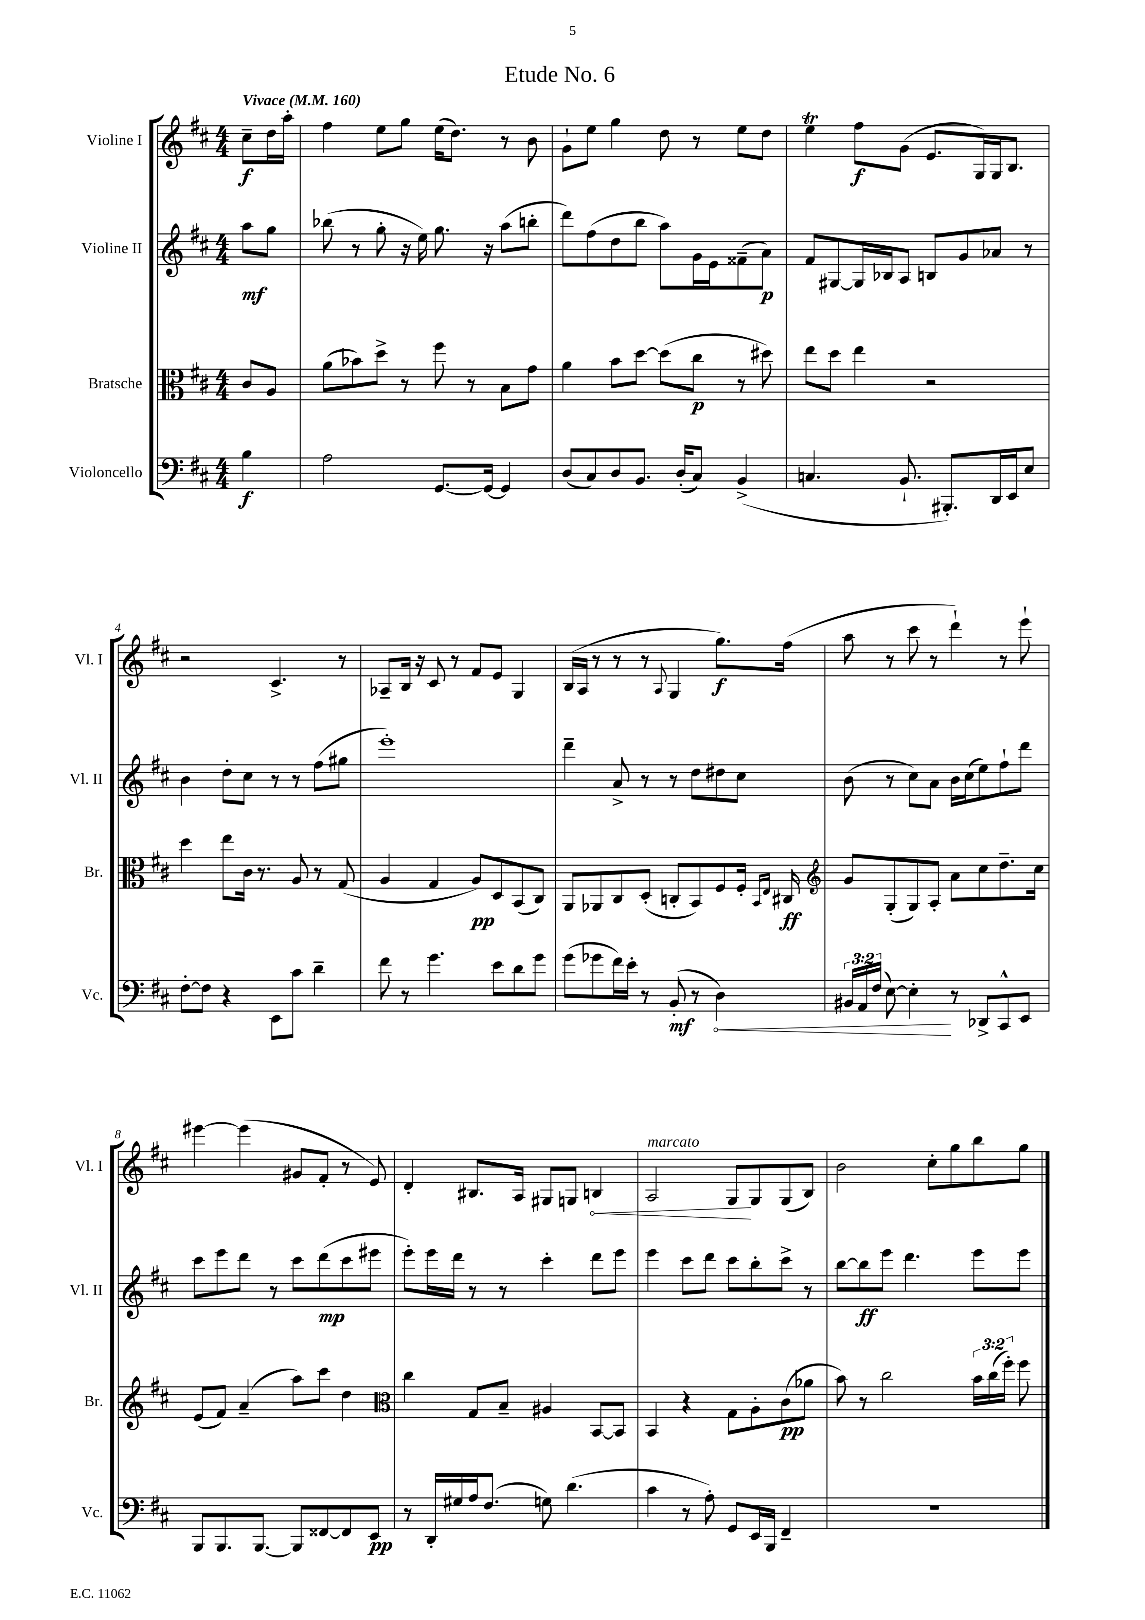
\header { title = "Etude No. 6" }
<<
\new StaffGroup <<
\new Staff = "s0" \with { instrumentName = "Violine I" shortInstrumentName = "Vl. I" } {
    \clef treble \key d \major \numericTimeSignature \time 4/4 \partial 4 \tempo "Vivace" 4 = 160
    \autoBeamOff cis''8[--\f d''16 a''16]-. |
    fis''4 e''8[ g''8] e''16[( d''8.]) r8 b'8 |
    g'8[-! e''8] g''4 d''8 r8 e''8[ d''8] |
    e''4\trill fis''8[\f g'8]( e'8.[ g16) g16 b8.] |
    r2 cis'4.-> r8 |
    aes8[-- b16] r16 cis'8 r8 fis'8[ e'8] g4 |
    b16[( a16] r8 r8 r8 \appoggiatura { a8 } g4 g''8.[\f) fis''16]( |
    a''8 r8 cis'''8 r8 d'''4-!) r8 e'''8-! |
    eis'''4~ eis'''4( gis'8[ fis'8]-. r8 e'8) |
    d'4-. bis8.[ a16] gis8[ g8] \once \override Hairpin.circled-tip = ##t b4\< |
    a2^\markup { \italic "marcato" } g8[\! g8 g8( b8]) |
    b'2 cis''8[-. g''8 b''8 g''8] \bar "|." |
}
\new Staff = "s1" \with { instrumentName = "Violine II" shortInstrumentName = "Vl. II" } {
    \clef treble \key d \major \numericTimeSignature \time 4/4 \partial 4
    \autoBeamOff a''8[\mf g''8] |
    bes''8( r8 g''8-. r16 e''16) g''8. r16 a''8[( b''8]-. |
    d'''8[) fis''8( d''8 b''8] a''8[) g'16 e'16 fisis'8--( a'8]\p) |
    fis'8[ gis8~ gis16 bes16 a8] b8[ g'8 aes'8] r8 |
    b'4 d''8[-. cis''8] r8 r8 fis''8[( gis''8] |
    e'''1-.) |
    d'''4-- a'8-> r8 r8 d''8[ dis''8 cis''8] |
    b'8( r8 cis''8[) a'8] b'16[ cis''16( e''8) fis''8-! d'''8] |
    cis'''8[ e'''8 d'''8] r8 cis'''8[ d'''8\mp( cis'''8 eis'''8] |
    e'''8[-.) e'''16 d'''16] r8 r8 cis'''4-. d'''8[ e'''8] |
    e'''4 cis'''8[ d'''8] cis'''8[ b''8-. cis'''8]-> r8 |
    b''8[~ b''8\ff e'''8] d'''4. e'''8[ e'''8] \bar "|." |
}
\new Staff = "s2" \with { instrumentName = "Bratsche" shortInstrumentName = "Br." } {
    \clef alto \key d \major \numericTimeSignature \time 4/4 \override Staff.TupletNumber.text = #tuplet-number::calc-fraction-text \partial 4
    \autoBeamOff cis'8[ a8] |
    a'8[( bes'8) d''8]-> r8 fis''8 r8 b8[ g'8] |
    a'4 b'8[ d''8]~ d''8[( cis''8]\p r8 dis''8) |
    e''8[ d''8] e''4 r2 |
    d''4 e''8[ cis'16] r8. a8 r8 g8( |
    a4 g4 a8[\pp) d8 b,8( cis8]) |
    a,8[ aes,8 cis8 d8]-.( c8[-. b,8) fis8 fis16]-. \grace { b,16[ e16] } cis16\ff |
    \clef treble g'8[ g8-.( g8) a8]-. a'8[ cis''8 d''8.-- cis''16] |
    e'8[( fis'8]) a'4--( a''8[) cis'''8] d''4 |
    \clef alto cis''4 g8[ b8]-- ais4 b,8[~ b,8] |
    b,4 r4 g8[ a8-. cis'8\pp( aes'8] |
    b'8) r8 cis''2 \tuplet 3/2 { b'16[ cis''16( fis''16]-.) } fis''8 \bar "|." |
}
\new Staff = "s3" \with { instrumentName = "Violoncello" shortInstrumentName = "Vc." } {
    \clef bass \key d \major \numericTimeSignature \time 4/4 \override Staff.TupletNumber.text = #tuplet-number::calc-fraction-text \partial 4
    \autoBeamOff b4\f |
    a2 g,8.[~ g,16]~ g,4 |
    d8[( cis8) d8 b,8.] d16[-.( cis8]) b,4->( |
    c4. b,8.-! bis,,8.[-.) d,16 e,16 e8] |
    fis8[~-. fis8] r4 e,8[ cis'8] d'4-- |
    fis'8 r8 g'4. e'8[ d'8 g'8] |
    g'8[( ges'8 fis'16) e'16]-. r8 b,8-.\mf( r8 \once \override Hairpin.circled-tip = ##t d4\<) |
    \tuplet 3/2 { bis,16[ a,16 fis16]( } e8~) e4-.\! r8 des,8[-> cis,8-^ e,8] |
    b,,8[ b,,8. b,,8.]~ b,,8[ fisis,8~ fisis,8 e,8]\pp |
    r8 d,16[-. gis16 a16 fis8.]( g8) d'4.( |
    cis'4 r8 a8-.) g,8[ e,16 b,,16] fis,4-- |
    R1 \bar "|." |
}
>>
>>
